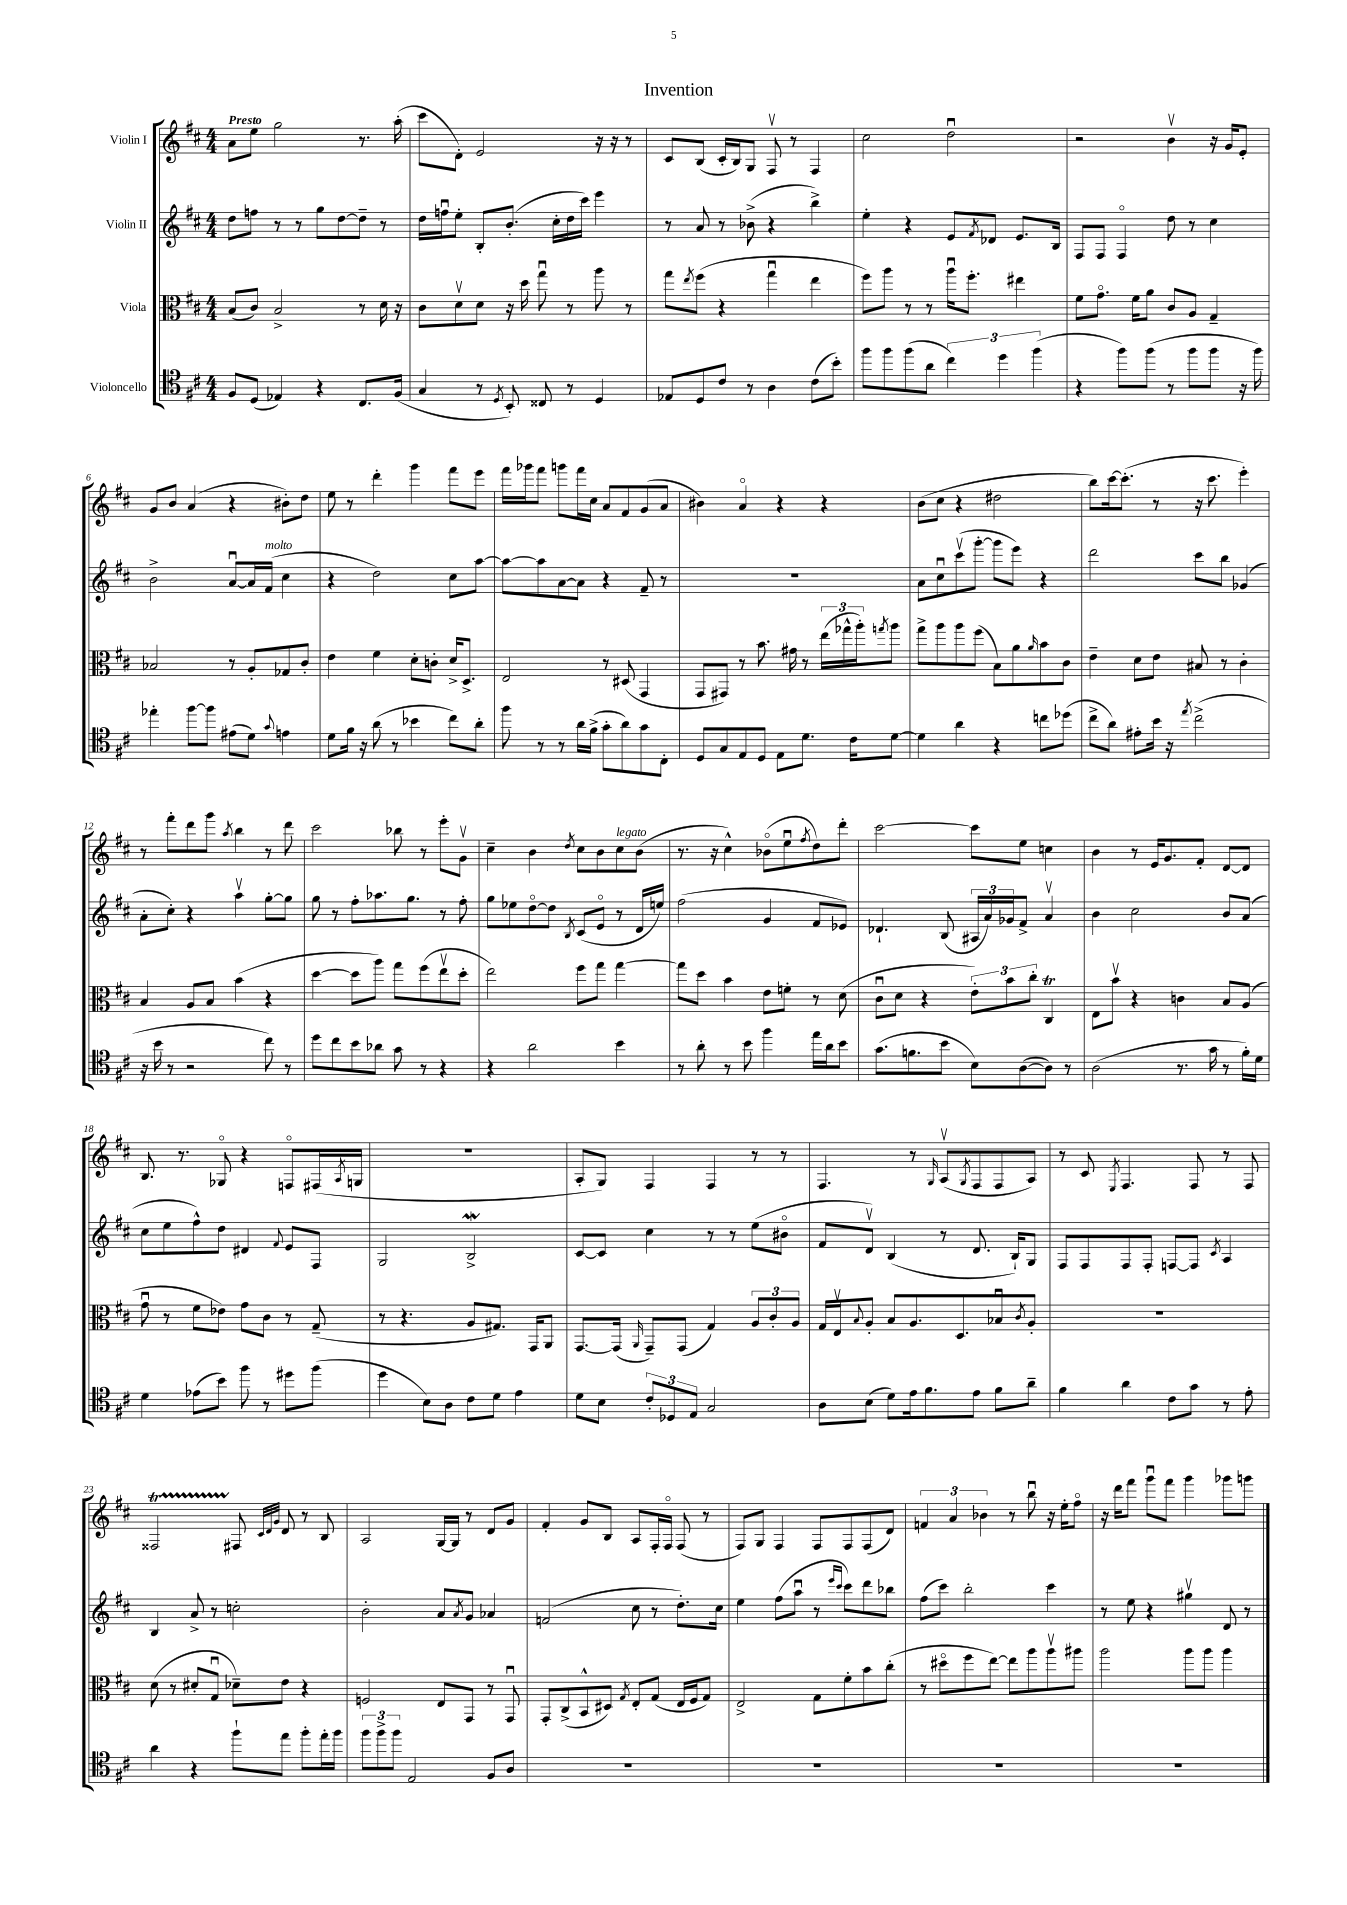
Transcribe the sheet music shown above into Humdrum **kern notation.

**kern	**kern	**kern	**kern
*part4	*part3	*part2	*part1
*staff4	*staff3	*staff2	*staff1
*I"Violoncello	*I"Viola	*I"Violin II	*I"Violin I
*clefC4	*clefC3	*clefG2	*clefG2
*k[f#c#]	*k[f#c#]	*k[f#c#]	*k[f#c#]
*M4/4	*M4/4	*M4/4	*M4/4
=1	=1	=1	=1
!	!	!	!LO:TX:a:B:t=Presto
8F#/L	(8B/L	8dd\L	8a\L
(8D/J	8c#/J)	8ffn\J	8ee\J
4E-X/)	2B^/	8r	2gg\
.	.	8r	.
4r	.	8gg\L	.
.	.	[8dd\	.
8.C#/L	8r	8dd~\J]	8.r
.	16d\	8r	.
(16F#/Jk	16r	.	(16aa'\
=2	=2	=2	=2
4G/	8c#\L	16dd\LL	8ccc#\L
.	.	16ffnu\J	.
.	8dv\	8ee'\J	8d'\J)
8r	8d\J	8B'/L	2e/
8qD/	.	.	.
8BB'/)	16r	(8.b'/J	.
.	16dd\	.	.
8C##X/	8ggu\	.	.
.	.	16cc#'\LL	.
8r	8r	16dd\	.
.	.	16ccc#\JJ)	.
4D/	8aa\	4eee\	16r
.	.	.	16r
.	8r	.	8r
=3	=3	=3	=3
8E-X/L	8gg\L	8r	8c#/L
.	8qee/	.	.
8D/	(8ff#\J	8a/	(8B/J
8c#/J	4r	8r	16c#'/LL
.	.	.	16B/J)
8r	.	(8b-X^\	8G/J
4A\	4ggu\	4r	8F#v/
.	.	.	8r
(8c#\L	4ee\	4bb^\)	4F#/
8b'\J)	.	.	.
=4	=4	=4	=4
8ff#\L	8ff#\L)	4ee'\	2cc#\
8ff#\	8aa\J	.	.
(8ff#\	8r	4r	.
8a\J	8r	.	.
6cc#\)	16aau\KL	8e/L	2ddu\
.	8.ff#'\J	.	.
.	.	8qf#/	.
.	.	8d-X/J	.
6dd\	.	.	.
.	4ee#X\	8.e/L	.
(6ff#\	.	.	.
.	.	16B/Jk	.
=5	=5	=5	=5
4r	8f#\L	8F#/L	2r
.	8.g\J	8F#/J	.
8ff#\L)	.	4F#/	.
.	16f#\KL	.	.
(8ff#\J	8a\J	.	.
8r	8c#/L	8dd\	4bv\
8ff#\L	8A/J	8r	.
8ff#\J	4G~/	4cc#\	16r
.	.	.	16g/KL
16r	.	.	8e'/J
16ff#\)	.	.	.
!!LO:LB:g=z
=6	=6	=6	=6
4ee-X'\	2B-X/	2b^\	8g/L
.	.	.	8b/J
[8ff#\L	.	.	(4a/
8ff#\J]	.	.	.
(8e#X\L	8r	[8au/L	4r
8d\J)	8A'/L	16a/L]	.
!	!	!LO:TX:a:i:t=molto	!
.	.	(16f#/JJ	.
8qqg/	.	.	.
4en\	8G-X/	4cc#\	8b#X'\L)
.	8c#'/J	.	8dd\J
=7	=7	=7	=7
8d\L	4e\	4r	8ee\
16f#\Jk	.	.	8r
16r	.	.	.
(8a\	4f#\	2dd\)	4ddd'\
8r	.	.	.
4b-X\	8d'\L	.	4ggg\
.	8cn'\J	.	.
8cc#\L)	16d^/KL	8cc#\L	8fff#\L
.	8.D^/J	.	.
8a'\J	.	[8aa\J	8eee\J
=8	=8	=8	=8
8ff#\	2E/	8aa\L_	16fff#\LL
.	.	.	16ggg-X\J
8r	.	8aa\]	8fff#\J
8r	.	[8a\	8gggn\L
16a\LL	.	8a\J]	16fff#\L
(16f#^\JJ	.	.	16cc#\JJ
8g'\L	8r	4r	8a/L
8a\)	(8D#X/	.	8f#/
8g\	4GG/	8f#~/	(8g/
8C#'\J	.	8r	8a/J
=9	=9	=9	=9
8D/L	8GG/L	1r	4b#X\)
8G/	8GG#X/J)	.	.
8E/	8r	.	4a/
8D/J	8.b\	.	.
8E\L	.	.	4r
.	16g#X\	.	.
8.d\J	8r	.	.
.	(24ee\LL	.	4r
.	24gg-X^^\	.	.
16c#\KL	.	.	.
.	24aa'\J)	.	.
.	8qggn/	.	.
[8d\J	8aa\J	.	.
=10	=10	=10	=10
4d\]	8gg^\L	8a\L	(8b\L
.	8aa\	8cc#u\	8cc#\J
4a\	8aa\	(8ccc#v\	4r
.	(8ff#\J	[8ggg'\J	.
4r	8B\L)	8ggg\L]	2dd#X\
.	8a\	8eee\J)	.
.	16qqa/	.	.
8ccn\L	8b\	4r	.
(8dd-X\J	8c#\J	.	.
=11	=11	=11	=11
8cc#^\L	4e~\	2ddd\	8bb\L)
8a\J)	.	.	[16ccc#\k
.	.	.	(8.ccc#'\J]
8e#X'\L	8d\L	.	.
16b\Jk	8e\J	.	8r
16r	.	.	.
8qee/	.	.	.
(2cc#^\	8B#X/	8ccc#\L	16r
.	.	.	8.ccc#\
.	8r	8bb\J	.
.	4c#'\	(4g-X/	4eee'\)
!!LO:LB:g=z
=12	=12	=12	=12
16r	4B/	8a'\L	8r
16b\	.	.	.
8r	.	8cc#'\J)	8fff#'\L
2r	8A/L	4r	8ddd\
.	8B/J	.	8ggg\J
.	.	.	8qaa/
.	(4b\	4aav\	4bb\
8cc#\)	4r	[8gg'\L	8r
8r	.	8gg\J]	8ddd\
=13	=13	=13	=13
8dd\L	[4dd\	8gg\	2ccc#\
8cc#\	.	8r	.
8b\	8dd\L]	8ff#'\L	.
8a-X\J	8aa\J)	8.aa-X\	.
8g\	8gg\L	.	8bb-X\
.	.	8.gg\J	.
8r	(8ff#\	.	8r
4r	8eev\	8r	8eee'\L
.	8dd'\J	8ff#'\	8gv\J
=14	=14	=14	=14
4r	2ee\)	8gg\L	4cc#~\
.	.	8ee-X\	.
2a\	.	[8dd\	4b\
.	.	8dd\J]	.
.	.	8qB/	8qdd/
.	8ff#\L	(8c#/L	8cc#\L
.	8gg\J	8e/J	8b\
!	!	!	!LO:TX:a:i:t=legato
4b\	[4gg\	8r	8cc#\
.	.	16d/LL	(8b\J
.	.	16een/JJ)	.
=15	=15	=15	=15
8r	8gg\L]	(2ff#\	8.r
8a'\	8dd\J	.	.
.	.	.	16r
8r	4b\	.	4cc#^^\)
8b\	.	.	.
4ff#\	8e\L	4g/	(8b-X\L
.	8fn'\J	.	8eeu\
.	.	.	8qff#/
16ee\LL	8r	8f#/L	8dd\)
16a\J	.	.	.
8b\J	(8d\	8e-X/J)	8ddd'\J
=16	=16	=16	=16
(8.g\L	8c#u\L	4.d-X`/	[2ccc#\
.	8d\J	.	.
8.fn\	.	.	.
.	4r	.	.
8b\J	.	(8B/	.
8B\L)	12e'\L)	24A#X/LL	8ccc#\L]
.	.	24a/)	.
.	12b\	24g-X/J	.
([8A\	.	8f#^/J	8ee\J
.	12cc#'\J	.	.
8A\J])	4C#t/	4av/	4ccn\
8r	.	.	.
=17	=17	=17	=17
(2A\	8E\L	4b\	4b\
.	8bv\J	.	.
.	4r	2cc#\	8r
.	.	.	16e/KL
.	.	.	8.g/
8.r	4cn\	.	.
.	.	.	8f#'/J
16g\	.	.	.
8r	8B/L	8b/L	[8d/L
16f#'\LL)	(8A/J	(8a/J	8d/J]
16d\JJ	.	.	.
!!LO:LB:g=z
=18	=18	=18	=18
4d\	8gu\	8cc#\L	8.B/
.	8r	8ee\	.
.	.	.	8.r
(8e-X\L	8f#\L	8ff#^^\)	.
8b\J)	8e-X\J)	8dd\J	8G-X/
8ff#\	8g\L	4d#X/	4r
8r	8c#\J	.	.
.	.	8qqf#/	.
8dd#X\L	8r	8e/L	8Fn/L
(8ff#\J	(8G~/	8F#/J	(16F#X/L
.	.	.	8qA/
.	.	.	16Gn/JJ
=19	=19	=19	=19
4dd\	8r	2G/	1r
.	4.r	.	.
8B\L)	.	.	.
8A\J	.	.	.
8c#\L	8A/L	2BW^/	.
8d\J	8.G#X/J)	.	.
4e\	.	.	.
.	16GG/KL	.	.
.	8AA/J	.	.
=20	=20	=20	=20
8d\L	[8.GG/L	[8c#/L	8A'/L
8B\J	.	8c#/J]	8G/J)
.	(16GG/Jk]	.	.
.	16qqAA/	.	.
12c#'/L	8GG~/L)	4cc#\	4F#/
12D-X/	.	.	.
.	(8GG/J	.	.
12E/J	.	.	.
2G/	4G/)	8r	4F#/
.	.	8r	.
.	12A/L	(8ee\L	8r
.	12c#'/	.	.
.	.	8b#X\J	8r
.	12A/J	.	.
=21	=21	=21	=21
8A\L	16G/LL	8f#/L	4.F#/
.	16Ev/J	.	.
.	8qqB/	.	.
(8B\J	8A'/J	8dv/J)	.
8d\L)	8B/L	(4B/	.
16e\k	8.A/	.	8r
8.f#\	.	.	.
.	.	.	16qqG/
.	.	8r	(8Av/L
.	8.D/	.	.
.	.	.	8qG/
8e\J	.	8.d/	8F#/
8f#\L	8B-Xu/	.	8F#/
.	.	16B`/KL)	.
.	8qc#/	.	.
8a~\J	8A'/J	8G/J	8A/J)
=22	=22	=22	=22
4f#\	1r	8F#/L	8r
.	.	8F#/	8c#/
.	.	.	8qE/
4a\	.	8F#/	4.F#/
.	.	8F#'/J	.
8c#\L	.	[8Fn/L	.
8g\J	.	8F/J]	8F#/
.	.	8qc#/	.
8r	.	4A/	8r
8e'\	.	.	8F#/
!!LO:LB:g=z
=23	=23	=23	=23
4a\	(8d\	4B/	2F##Xt/
.	8r	.	.
4r	8d#X'/L	8a^/	.
.	8Gu/J	8r	.
8ff#`\L	8d-X~\L)	2ccn'\	8F#X/
.	.	.	32qqc#/LLL
.	.	.	32qqd/
.	.	.	32qqg/JJJ
8ee\J	8e\J	.	8d/
8ff#'\L	4r	.	8r
16ee'\L	.	.	8B/
16ff#\JJ	.	.	.
=24	=24	=24	=24
12ff#\L	2Fn/	2b'\	2A/
12ff#^\	.	.	.
12ff#\J	.	.	.
2E/	.	.	.
.	8E/L	8a/L	[16G/LL
.	.	.	16G/JJ]
.	.	8qa/	.
.	8GG/J	8g/J	8r
8F#/L	8r	4a-X/	8d/L
8A/J	8GGu/	.	8g/J
=25	=25	=25	=25
1r	8GG'/L	(2fn/	4f#'/
.	(8C#^/	.	.
.	8BB^^/	.	8g/L
.	8D#X/J)	.	8B/J
.	8qG/	.	.
.	8E'/L	8cc#\	8A/L
.	(8G/J	8r	16F#'/L
.	.	.	16F#/JJ
.	16E/LL	8.dd'\L)	(8F#/
.	16F#/J	.	.
.	8G/J)	.	8r
.	.	16cc#\Jk	.
=26	=26	=26	=26
1r	2E^/	4ee\	8F#/L)
.	.	.	8G/J
.	.	(8ff#\L	4F#/
.	.	8aau\J	.
.	8G\L	8r	8F#/L
.	.	16qqeee/LL	.
.	.	16qqccc#/JJ	.
.	8f#'\	8ccc#\L)	8F#/
.	8b\	8ddd\	(8F#/
.	(8cc#'\J	8bb-X\J	8d/J)
=27	=27	=27	=27
1r	8r	(8ff#\L	6fn/
.	8dd#X\L	8ccc#\J)	.
.	.	.	6a/
.	8ff#\	2bb'\	.
.	.	.	6b-X\
.	[8ee\J)	.	.
.	8ee\L]	.	8r
.	8aa\	.	8bbu\
.	8aav\	4ccc#\	16r
.	.	.	16ee'\KL
.	8aa#X\J	.	8ff#\J
=28	=28	=28	=28
1r	2aa\	8r	16r
.	.	.	16ddd\KL
.	.	8ee\	8fff#\J
.	.	4r	8gggu\L
.	.	.	8fff#\J
.	8aa\L	4gg#Xv\	4ggg\
.	8aa\J	.	.
.	4aa\	8d/	8ggg-X\L
.	.	8r	8gggn\J
==	==	==	==
*-	*-	*-	*-
